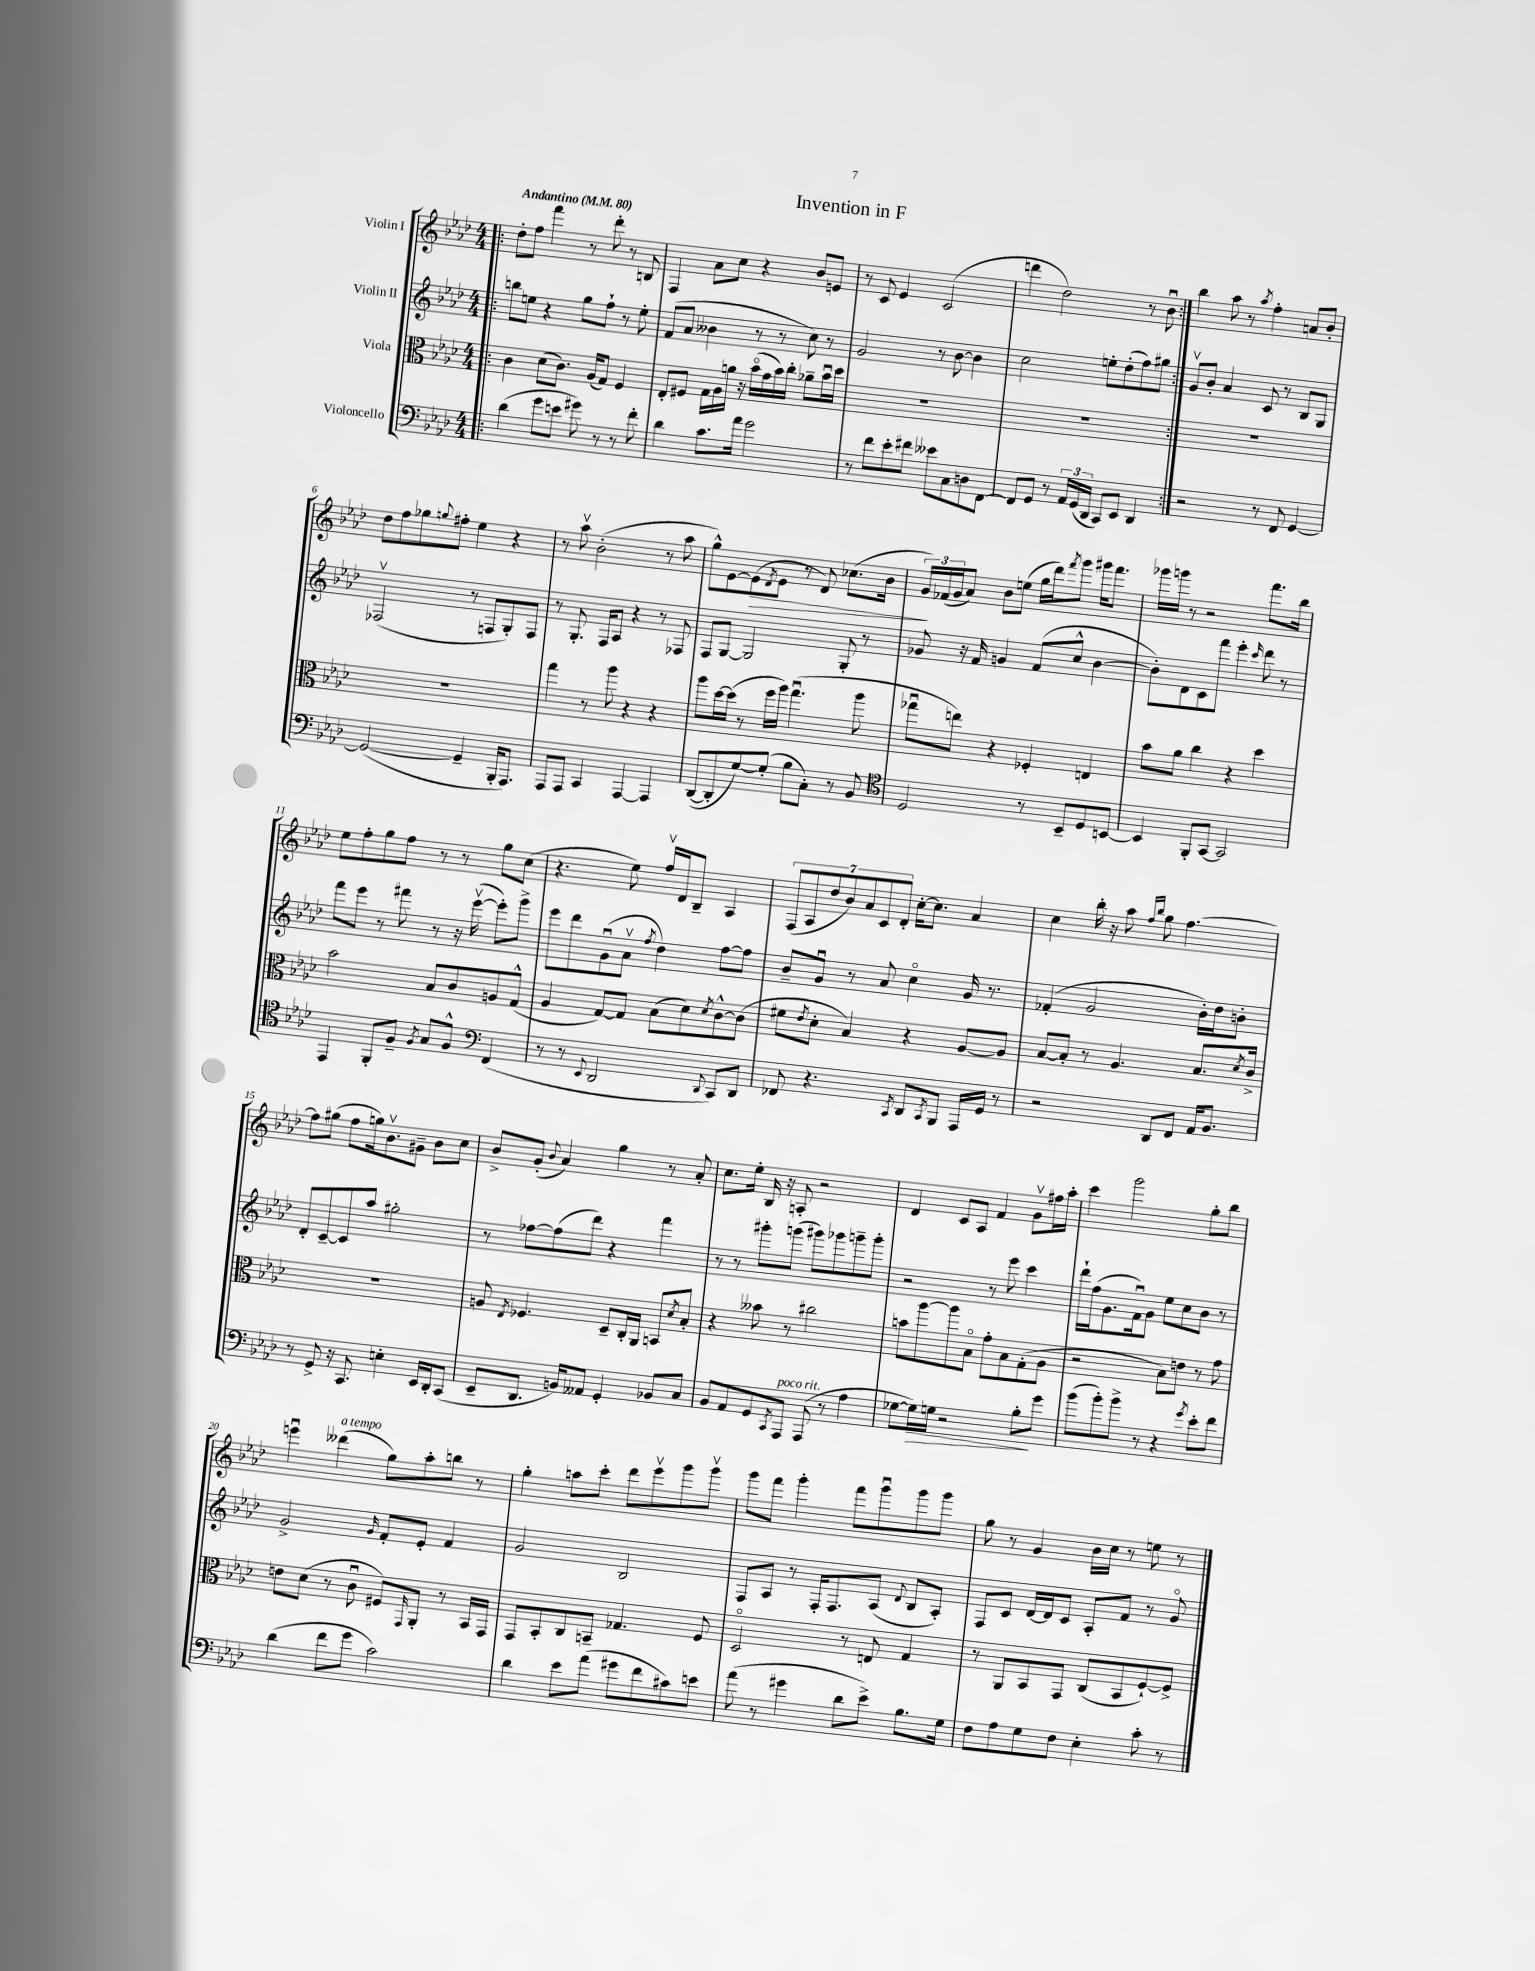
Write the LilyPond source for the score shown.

\header { title = "Invention in F" }
<<
\new StaffGroup <<
\new Staff = "s0" \with { instrumentName = "Violin I" } {
    \clef treble \key aes \major \numericTimeSignature \time 4/4 \tempo "Andantino" 4 = 80
    \repeat volta 2 { \bar ".|:" des''8-. f''8 f'''4 r8 des'''8-. r8 b8 |
    f4 aes'8 c''8 r4 bes'8 e'8 |
    r8 c'8 ees'4 c'2( |
    d'''4 des''2) r8 bes'8\downbow | }
    bes''4 aes''8 r8 \acciaccatura { aes''8 } f''4-. a'8 bes'8-. |
    des''8 f''8 ges''8 \appoggiatura { g''8 } fis''8-. ees''4 r4 |
    r8 aes''8\upbow bes'2-.( r8 aes''8 |
    g''8-^) ees'8~ ees'8\>( \acciaccatura { des'8 } ees'8 r8 des'8) ces''8.( bes'16 |
    \tuplet 3/2 { g'16\!) fes'16( g'16 } aes'8) bes'8 e''8( g''16 des'''16) \acciaccatura { f'''8 } g'''8 gis'''16 f'''8. |
    ges'''16 g'''16 r8 r2 f'''8. bes''16 |
    ees''8 f''8-. g''8 f''8 r8 r8 g''8 c''8( |
    r4. ees''8) f''16\upbow des'16 bes8-- aes4 |
    \tuplet 7/4 { f8( aes8 des''8 bes'8) aes'8 c'8 des'8-. } c''16~-. c''8. aes'4 |
    c''4 bes''16-. r16 aes''8 \grace { f''16 bes''16 } g''8 f''4.~ |
    f''8 gis''8( f''8 g''16) bes'8.\upbow gis'8-- bes'8 c''8 |
    bes'8-> g'8-.( \appoggiatura { bes'8 } aes'4) g''4 r8 aes'8-. |
    c''8. ees''16-. bes16 r16 a8-. r2 |
    des'4 c'8 aes8 f'4 g'8\upbow fis''16 aes''16-. |
    c'''4 g'''2 g''8-. bes''8 |
    e'''4\downbow deses'''4^\markup { \italic "a tempo" }( g''8) aes''8-. b''8 r8 |
    g''4-. a''8 c'''8-. des'''8 ees'''8\upbow g'''8 g'''8\upbow |
    g'''8 f'''8 g'''4-. f'''8 g'''8\downbow g'''8 g'''8 |
    g''8 r8 g'4 bes'16 c''16 r8 e''8 r8 \bar "|." |
}
\new Staff = "s1" \with { instrumentName = "Violin II" } {
    \clef treble \key aes \major \numericTimeSignature \time 4/4
    \repeat volta 2 { \bar ".|:" b''8 e''8 r4 g''8 f''8-! r8 e''8-. |
    f'8( aes'8 beses'4 r8 r8 c''8) r8 |
    g'2 r8 bes'8~ bes'4 |
    c''2 e''8-. des''8-.( f''8) gis''8 | }
    g'8\upbow bes'8-. aes'4 c'8 r8 bes8 g8 |
    fes2\upbow( r8 f8 g8-.) f8 |
    r8 g8.-. f16 aes8 r4 r8 fes8 |
    f8 g8~ g2 g8-. r8 |
    ges'8 r16 f'16 g'4 f'8( c''8-^ bes'4~ |
    bes'8-.) des'8 c'8 f'''8 ees'''4-. \grace { c'''16 } des'''8 r8 |
    f'''8 ees'''8 r8 fis'''8 r8 r16 ees'''16~\upbow( ees'''8-.) g'''8-> |
    ees'''8 des'''8 g'8\downbow( aes'8\upbow \acciaccatura { f''8 } des''4) f''8~ f''8 |
    bes'8-- g'8\downbow r8 aes'8 c''4\flageolet g'16 r8. |
    fes'4-.( g'2 bes'16-.) des''16 b'8-. |
    des'8-. c'8~-- c'8 aes''8 gis''2-. |
    r8 fes''8~ fes''8( des'''8) r4 f'''4 |
    r8 r8 gis'''8-. g'''8( gis'''8) ges'''8 g'''8-- g'''8-. |
    r2 r8 ees'''8 c'''4 |
    des'''16-! f''16( g'8. f'16\downbow) g'8 ees''8 c''8 bes'8 r8 |
    g'2-> \grace { g'16 } f'8-. ees'8-. f'4 |
    g'2 bes2 |
    f8 aes8 r8 f16-. f8. aes8( \appoggiatura { des'8 } bes8 aes8-.) |
    f8 c'8 des'16~ des'16 c'8 aes8-. f'8 r8 g'8\flageolet \bar "|." |
}
\new Staff = "s2" \with { instrumentName = "Viola" } {
    \clef alto \key aes \major \numericTimeSignature \time 4/4
    \repeat volta 2 { \bar ".|:" c'4 des'8( c'8.) aes16( g8) f4 |
    ees8-. fis8 g16 aes16 a'16 r16 bes'16\flageolet( g'16 bes'16) c''16-. aes'8-- bes'16\downbow des''16 |
    R1 |
    R1 | }
    R1 |
    R1 |
    g''4 r8 aes''8 r4 r4 |
    aes''8 des''16~ des''16( r8 f''16 aes''16) g''4.\downbow( aes''8 |
    ges''8\downbow e''8) r4 fes4-. e4 |
    bes'8 aes'8 c''4 r4 des''4 |
    bes'2 bes8 c'8 a8 g8-^( |
    aes4 g8~) g8 bes8( des'8) \acciaccatura { des'8 } c'8~-^ c'8( |
    fis'8 \acciaccatura { ees'8 } des'8-. bes4) r4 aes8~ aes8 |
    bes8~ bes8-. r8 aes4. bes8. \acciaccatura { des'8 } c'16-> |
    R1 |
    a8 \acciaccatura { ees8 } fes4. des8-- c16-. aes,16 b,8 \acciaccatura { des'8 } bes8-. |
    r4 beses'8 r8 cis''2 |
    b'8 aes''8~ aes''8 bes8\flageolet g'8-. bes8 g8-.( aes8 |
    r2 bes8) e'8 r8 g'8 |
    e'8 des'8( r8 c'8\downbow fis8) \grace { g,16 } aes,8-. r8 bes,16 g,16 |
    g,8 bes,8-. c8 b,8-- ges4. f8 |
    des2\flageolet r8 e8 g4 |
    r8 aes,8 bes,8 g,8 c8( bes,8 f8~-!) f8-> \bar "|." |
}
\new Staff = "s3" \with { instrumentName = "Violoncello" } {
    \clef bass \key aes \major \numericTimeSignature \time 4/4
    \repeat volta 2 { \bar ".|:" des'4( g'8 e'8 gis'8) r8 r8 f'8-. |
    des'4 c'8. aes'16 g'2 |
    r8 f'8 ees'8-. fis'8 eeses'8 c8 d8 f,8~ |
    f,8 g,8 r8 \tuplet 3/2 { aes,16 g,16( des,16 } c,8) ees,8 des,4 | }
    r2 r8 f,8 g,4~ |
    g,2~( g,4-- bes,,16-. aes,,8.) |
    aes,,8 aes,,8 c,4 aes,,4~ aes,,4 |
    des,8~( des,8-. g8~) g8-.( bes8 c8-.) r8 bes,8 |
    \clef tenor des2 r8 bes,8-- des8 b,8~ |
    b,4 f,8-. g,8~ g,2 |
    ees,4 f,8-. f8-- \acciaccatura { f8 } g8 f8-^ \clef bass f,4( |
    r8 r8 \appoggiatura { ees,8 } des,2 \appoggiatura { des,8 } c,8) des,8 |
    fes,8 r4. \acciaccatura { c,8 } des,8 \acciaccatura { c,8 } bes,,8 aes,,16 g,16 r8 |
    r2 des,8 f,8 aes,16 bes,8. |
    r8 g,8-> r16 c,8. e4-. ees,16 des,16-. c,8( |
    ees,8-- des,8. b,16) aeses,8 g,4-. bes,8 c8 |
    bes,8 aes,8 g,8 \acciaccatura { c,8 } aes,,8^\markup { \italic "poco rit." } aes,,8( r8 aes4 |
    ges8~ ges16\>) g16 r2 bes8-.\! g'8 |
    bes'8( bes'8-.) bes'8-> r8 r4 \acciaccatura { g'8 } ees'8-. f'8 |
    des'4( f'8 g'8 c'2) |
    des'4 ees'8 aes'8( gis'8 f'8 cis'8) e'8 |
    aes'8( r8 gis'4 des'8 ees'8->) bes8. g16 |
    f8 aes8 g8 f8 ees4-. c'8-. r8 \bar "|." |
}
>>
>>
